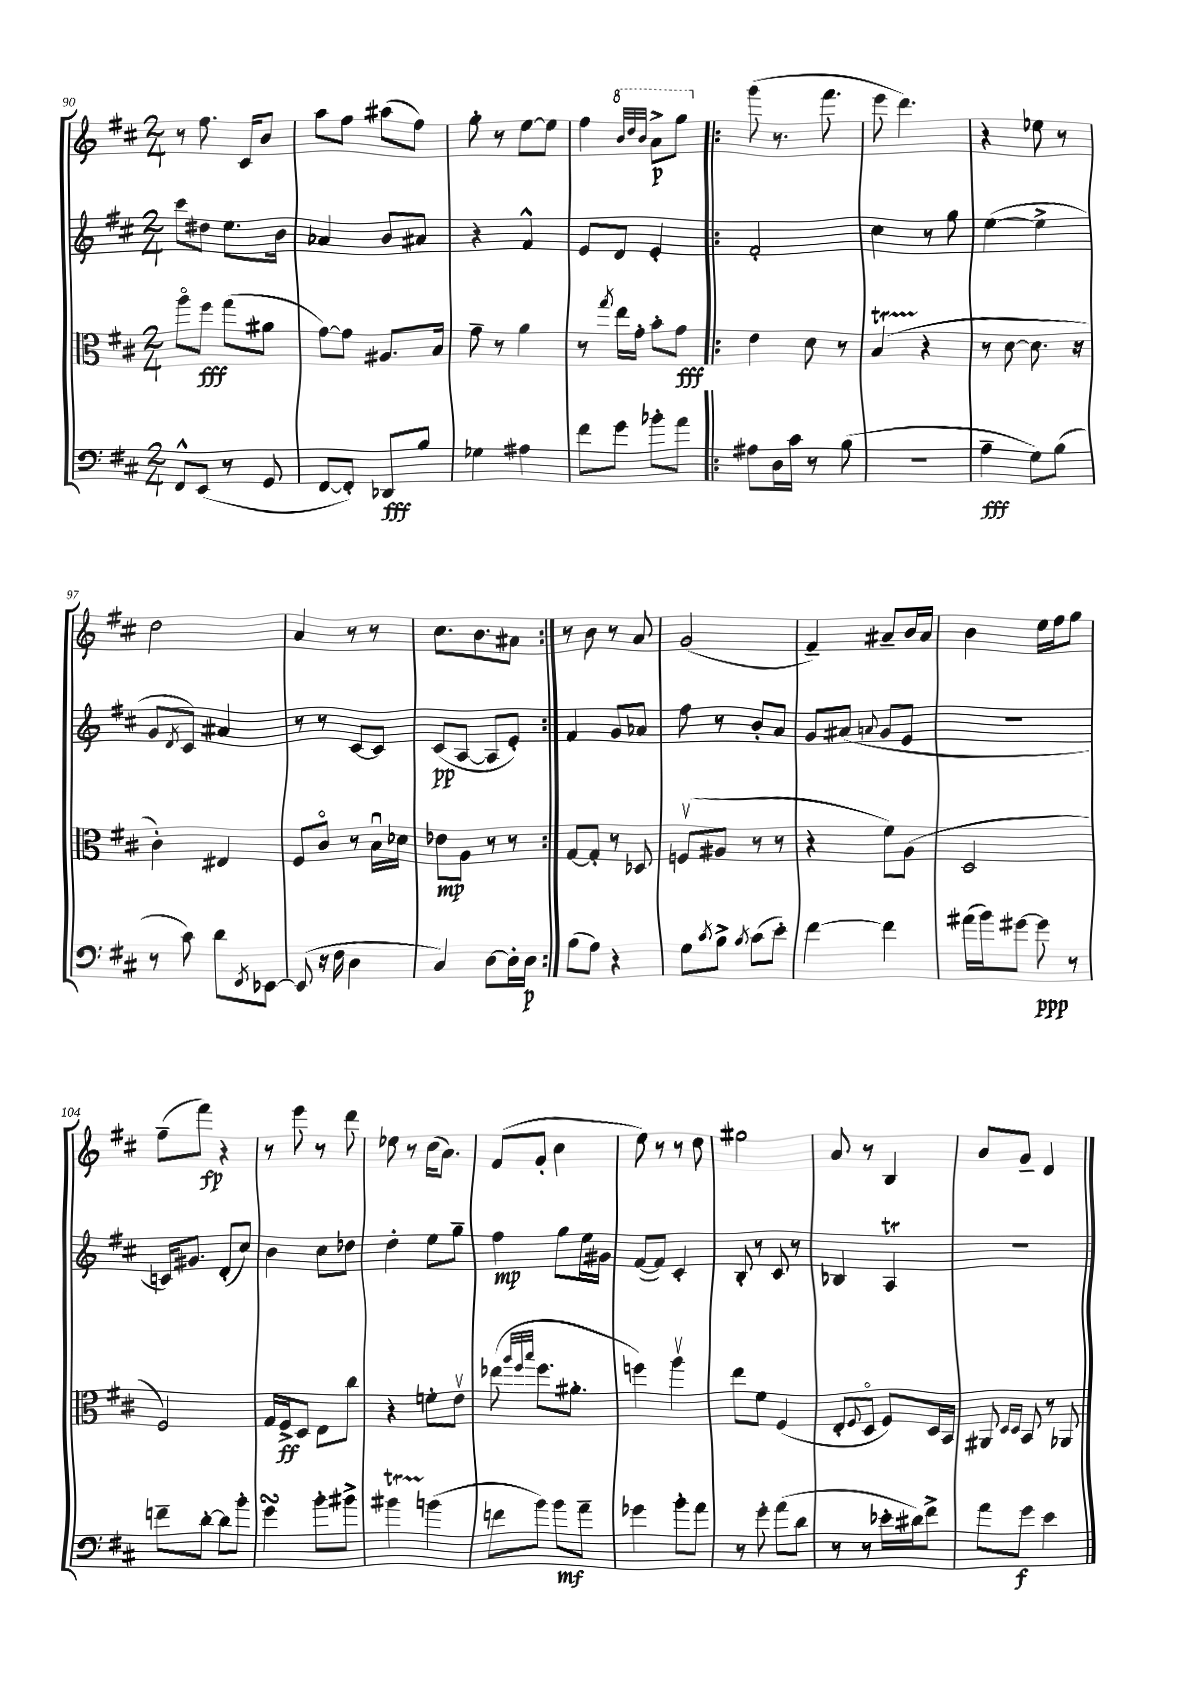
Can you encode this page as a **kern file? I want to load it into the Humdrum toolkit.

**kern	**kern	**kern	**kern
*staff4	*staff3	*staff2	*staff1
*clefF4	*clefC3	*clefG2	*clefG2
*k[f#c#]	*k[f#c#]	*k[f#c#]	*k[f#c#]
*M2/4	*M2/4	*M2/4	*M2/4
8FF#^^	8aao	8ccc#	8r
(8EE	8ff#	8dd#	8.ff#
8r	(8gg	8.ee	.
.	.	.	16c#
8GG	8a#	.	8b
.	.	16b	.
=	=	=	=
[8FF#	[8g)	4a-	8aa
8FF#'])	8g]	.	8ff#
8DD-	8.A#	8b	(8aa#
8B	.	8a#	8ff#)
.	16B	.	.
=	=	=	=
4G-	8g~	4r	8gg'
.	8r	.	8r
4A#	4a	4f#^^	[8ee
.	.	.	8ee]
=	=	=	=
8f#	8r	8e	4ff#
.	8qgg	.	.
8g	16ee	8d	.
.	16g'	.	.
.	.	.	32qqbb
.	.	.	32qqddd
.	.	.	32qqbb
8b-'	8b'	4e'	8aa^
8a	8g	.	8ggg
=!|:	=!|:	=!|:	=!|:
8A#	4e	2f#'	(8ggg
16D	.	.	8.r
16c#	.	.	.
8r	8d	.	.
.	.	.	8.fff#
(8B	8r	.	.
=	=	=	=
2r	(4B	4cc#	8eee
.	.	.	4.ddd)
.	4r	8r	.
.	.	8gg	.
=	=	=	=
4A~	8r	([4ee	4r
.	[8d	.	.
8G)	8.d]	4ee^]	8ee-
(8B	.	.	8r
.	16r	.	.
=	=	=	=
8r	4c#')	8g	2dd
.	.	8qd	.
8c#)	.	8c#)	.
8d	4E#	4a#	.
8qFF#	.	.	.
[8EE-	.	.	.
=	=	=	=
(8EE-]	8F#	8r	4a
16r	8c#o	8r	.
16F#	.	.	.
4D	8r	[8c#	8r
.	16Bu	8c#]	8r
.	16d-	.	.
=	=	=	=
4C#)	8e-	(8c#	8.cc#
.	8A	[8A	.
.	.	.	8.b
[8D	8r	8A]	.
16D']	8r	8e')	8a#
16D	.	.	.
=:|!	=:|!	=:|!	=:|!
(8B	[8G	4f#	8r
8A)	8G']	.	8b
4r	8r	8g	8r
.	8D-	8a-	8a
=	=	=	=
8G	(8Fv	8ff#	(2g
8qc#	.	.	.
8B^	8A#	8r	.
8qB	.	.	.
(8c#	8r	8b'	.
8e')	8r	8a	.
=	=	=	=
[4f#	4r	8g	4f#~)
.	.	(8a#	.
.	.	8qqa	.
4f#]	8f#)	8g	8a#~
.	(8A	8e	16b
.	.	.	16a#
=	=	=	=
(16a#	2D	2r	4b
16b)	.	.	.
[8g#	.	.	.
8g#]	.	.	16ee
.	.	.	16ff#
8r	.	.	8gg
=	=	=	=
8f~	2F#)	16c)	(8ff#~
.	.	8.g#	.
[8d'	.	.	8fff#)
8d]	.	(8d'	4r
8b'	.	8cc#)	.
=	=	=	=
4g	16G	4b	8r
.	16F#^	.	.
.	8D	.	8eee
8b'	8E	8cc#	8r
8b#^	8cc#	8dd-	8ddd
=	=	=	=
4b#	4r	4dd'	8ee-
.	.	.	8r
(4b	8f'	8ee	(16cc#
.	.	.	8.a)
.	8ev	8gg~	.
=	=	=	=
8f	(8ee-	4ff#	(8f#
.	32qqaa	.	.
.	32qqff#	.	.
.	32qqbb	.	.
8b)	8.ff#	.	8g'
8b	.	8gg	4cc#
.	8.a#'	.	.
8a~	.	16ee	.
.	.	16g#	.
=	=	=	=
4g-	4ff)	([8f#	8ee)
.	.	8f#])	8r
8b'	4aav	4c#'	8r
8a	.	.	8dd
=	=	=	=
8r	8ee	8B'	2gg#
8g'	8f#	8r	.
(8a	(4F#	8c#	.
8d	.	8r	.
=	=	=	=
8r	8E'	4B-	8a
.	8qqF#	.	.
8r	8Do	.	8r
16e-'	8F#)	4A	4B
16d#)	.	.	.
8f#^	16D	.	.
.	16BB	.	.
=	=	=	=
8a	8AA#	2r	8b
.	16qqD	.	.
.	16qqD	.	.
8g	8BB	.	8g~
4e	8r	.	4d
.	8AA-	.	.
==	==	==	==
*-	*-	*-	*-
